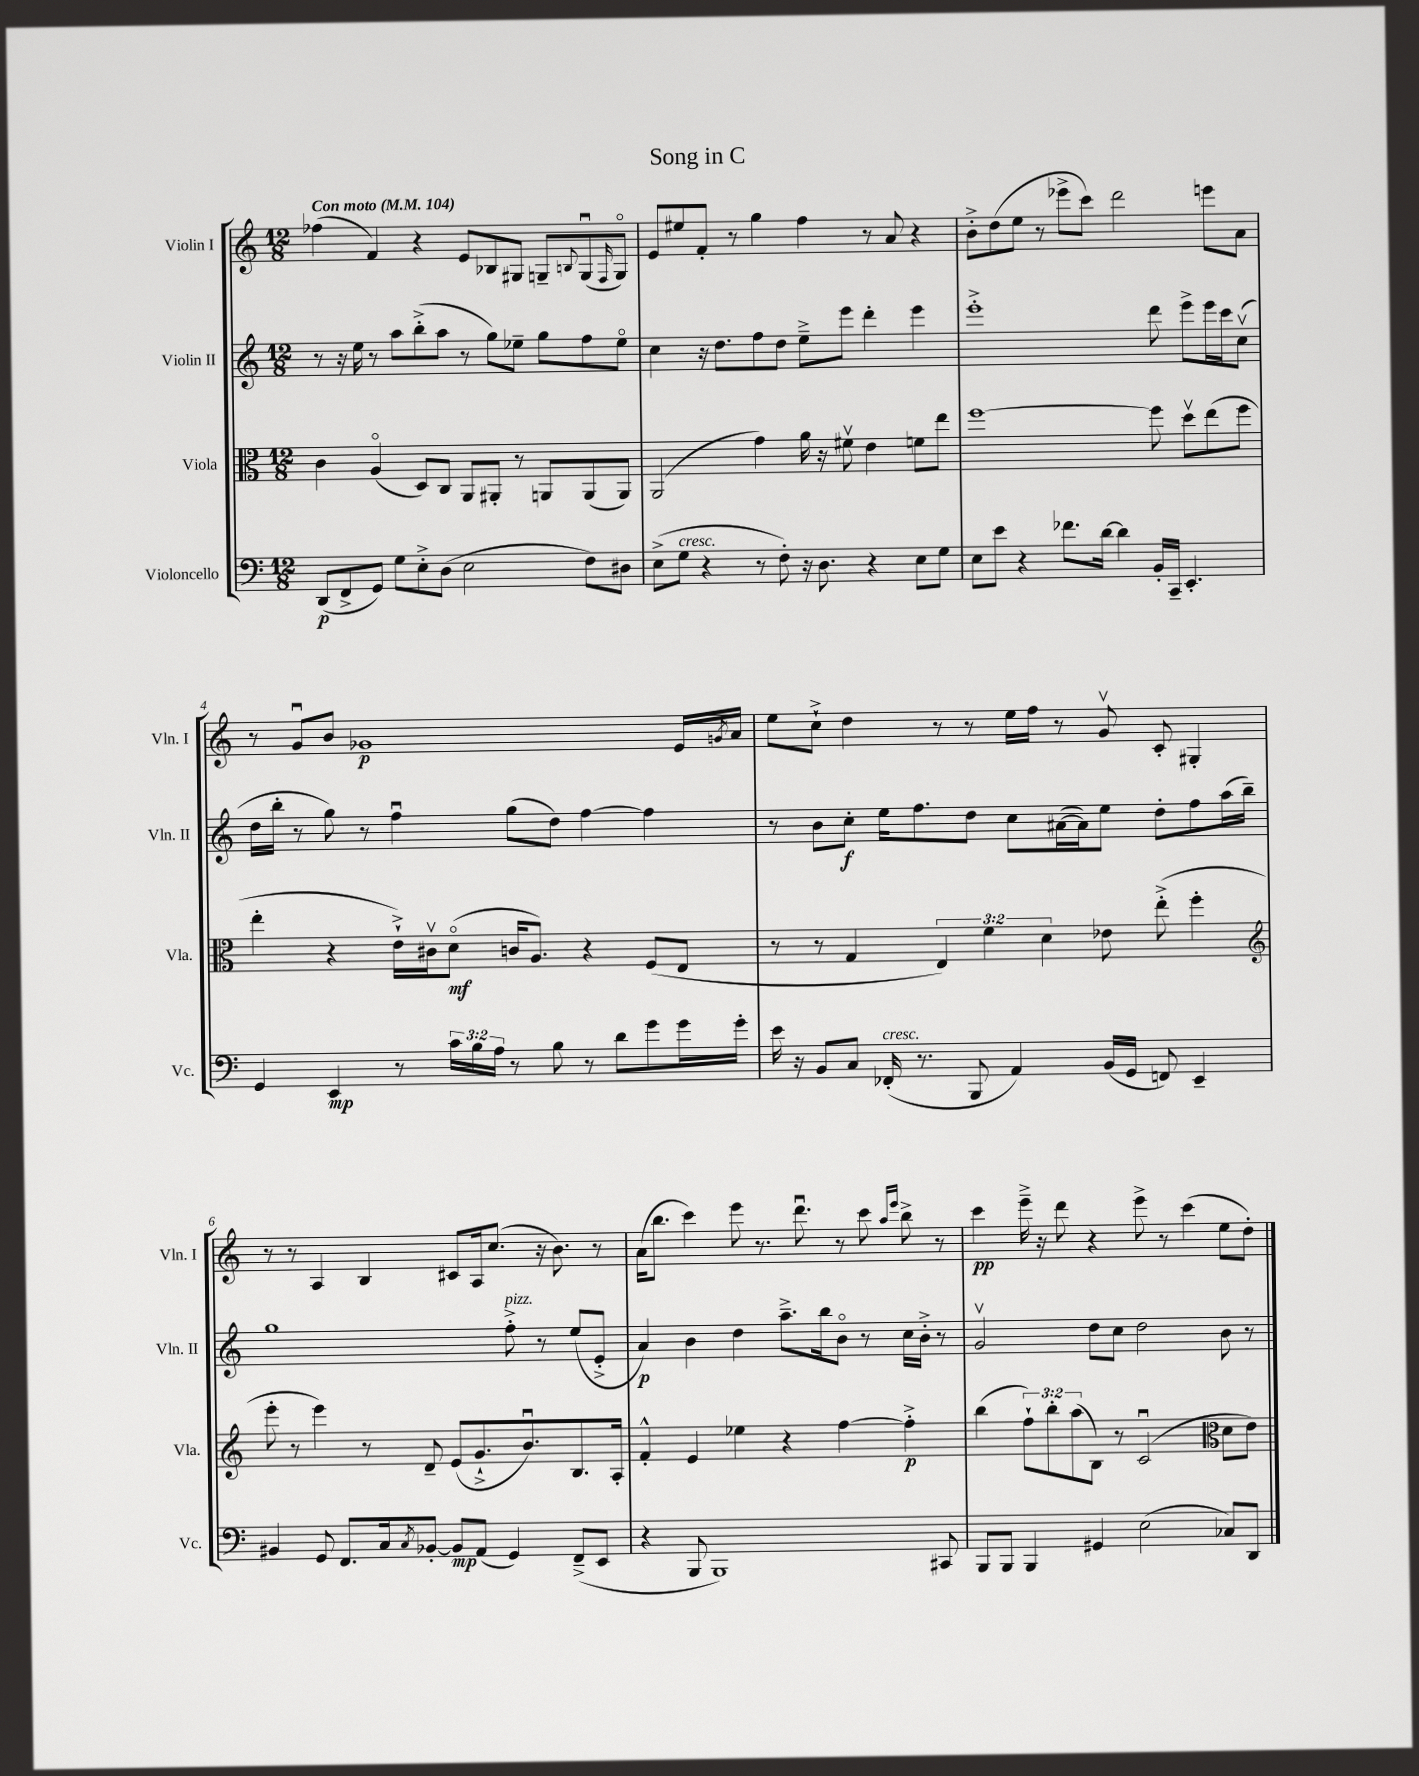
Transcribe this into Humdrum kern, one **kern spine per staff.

**kern	**kern	**kern	**kern
*staff4	*staff3	*staff2	*staff1
*clefF4	*clefC3	*clefG2	*clefG2
*k[]	*k[]	*k[]	*k[]
*M12/8	*M12/8	*M12/8	*M12/8
*MM104	*MM104	*MM104	*MM104
(8DD/L	4c\	8r	(4ff-\
8FF^/	.	16r	.
.	.	16ee\	.
8GG/J)	(4Ao/	8r	4f/)
8G\L	.	8aa\L	.
8E'^\	8D/L)	(8bb'^\	4r
(8D\J	8C/J	8aa\J	.
2E\	8AA/L	8r	8e/L
.	8AA#'/J	8gg\L)	8B-/
.	8r	8ee-~\J	8G#/J
.	8AA/L	8gg\L	8G~/L
.	.	.	8qqB/
8F\L)	(8AA/	8ff\	(8Gu/
.	.	.	16qqF/
8D#\J	8AA/J)	8ee-o\J	8Go/J)
=	=	=	=
(8E^\L	(2AA/	4cc\	8e/L
8G\J	.	.	8ee#/
4r	.	16r	8f'/J
.	.	8.dd\L	.
.	.	.	8r
8r	4g\)	8ff\	4gg\
8F'\)	.	8dd\J	.
16r	16a\	8ee~^\L	4ff\
8.D\	16r	.	.
.	8f#v\	8eee\J	.
4r	4e\	4ddd'\	8r
.	.	.	8a/
8E\L	8f\L	4eee\	4r
8G\J	8ee\J	.	.
=	=	=	=
8E\L	[1ff	1eee'^	8b'^\L
8e\J	.	.	(8dd\
4r	.	.	8ee\J
.	.	.	8r
8.f-\L	.	.	8eee-^\L
.	.	.	8ccc\J)
[16d\Jk	.	.	.
4d\]	.	.	2ddd\
16BB'/LL	8ff\]	8ddd\	.
16CC~/JJ	.	.	.
4.EE'/	8ddv\L	8eee^\L	.
.	(8ee\	16eee\L	8eee\L
.	.	16ccc\J	.
.	8ff\J	(8ccv\J	8a\J
=	=	=	=
4GG/	4ee'\	16dd\LL	8r
.	.	16bb'\JJ	.
.	.	8r	8gu/L
4EE/	4r	8gg\)	8b/J
.	.	8r	1g-
8r	16e`^\LL)	4ffu\	.
.	16c#v\J	.	.
24c\LL	(8do\J	.	.
24B\	.	.	.
24A\JJ	.	.	.
8r	16c/LK	(8gg\L	.
.	8.A/J)	.	.
8B\	.	8dd\J)	.
8r	4r	[4ff\	.
8d\L	.	.	.
8g\	(8F/L	4ff\]	.
16g\L	8E/J	.	16e/LL
.	.	.	8qg/
16g'\JJ	.	.	16a/JJ
=	=	=	=
16e\	8r	8r	8ee\L
16r	.	.	.
8BB/L	8r	8b\L	8cc`^\J
8C/J	4G/	8cc'\J	4dd\
(16FF-'/	.	16ee\LK	.
8.r	.	8.ff\	.
.	6E/)	.	8r
8BBB/	.	8dd\J	8r
.	6f\	.	.
4AA/)	.	8cc\L	16ee\LL
.	.	.	16ff\JJ
.	6d\	.	.
.	.	([16a#\L	8r
.	.	16a#\]J)	.
(16BB/LL	8e-\	8ee\J	8gv/
16GG/JJ	.	.	.
8FF/)	(8ee'^\	8dd'\L	8c'/
4EE~/	4ff'\	8ff\	4G#'/
.	.	(16aa\L	.
.	.	16bb~\JJ)	.
=	=	=	=
*	*clefG2	*	*
4BB#/	8eee'\	1gg	8r
.	8r	.	8r
8GG/	4eee\)	.	4A/
8.FF/L	.	.	.
.	8r	.	4B/
16C/k	.	.	.
8qC/	.	.	.
[8BB-'/J	8d~/	.	.
8BB-/]L	(8e/L	.	8c#/L
(8AA/J	8.g`^/	.	16A/k
.	.	.	(8.cc/J
4GG/)	.	8ff'^\	.
.	8.bu/)	.	.
.	.	8r	16r
.	.	.	8.b\)
(8FF~^/L	8.B/	(8ee/L	.
8EE/J	.	8e'^/J	8r
.	16A'/Jk	.	.
=	=	=	=
4r	4f'^^/	4a/)	(16a\LK
.	.	.	8.bb\J
8BBB/	4e/	4b\	4ccc\)
1BBB)	.	.	.
.	4ee-\	4dd\	8eee\
.	.	.	8.r
.	4r	8.aa~^\L	.
.	.	.	8.dddu\
.	.	16bb\k	.
.	[4ff\	8bo\J	8r
.	.	8r	8ccc\
.	.	.	16qqaa/LL
.	.	.	16qqeee/JJ
.	4ff'^\]	16cc\LL	8bb^\
.	.	16b'^\JJ	.
8CC#/	.	8r	8r
=	=	=	=
8BBB/L	(4bb\	2gv/	4ccc\
8BBB/J	.	.	.
4BBB/	12ff`\L)	.	16eee~^\
.	.	.	16r
.	12bb'\	.	.
.	.	.	8ddd\
.	(12aa\	.	.
4GG#/	8B\J)	8dd\L	4r
.	8r	8cc\J	.
(2E\	(2cu/	2dd\	8eee^\
.	.	.	8r
.	.	.	(4ccc\
*	*clefC3	*	*
8C-/L)	8d\L	8b\	8ee\L
8DD/J	8e\J)	8r	8dd'\J)
==	==	==	==
*-	*-	*-	*-
